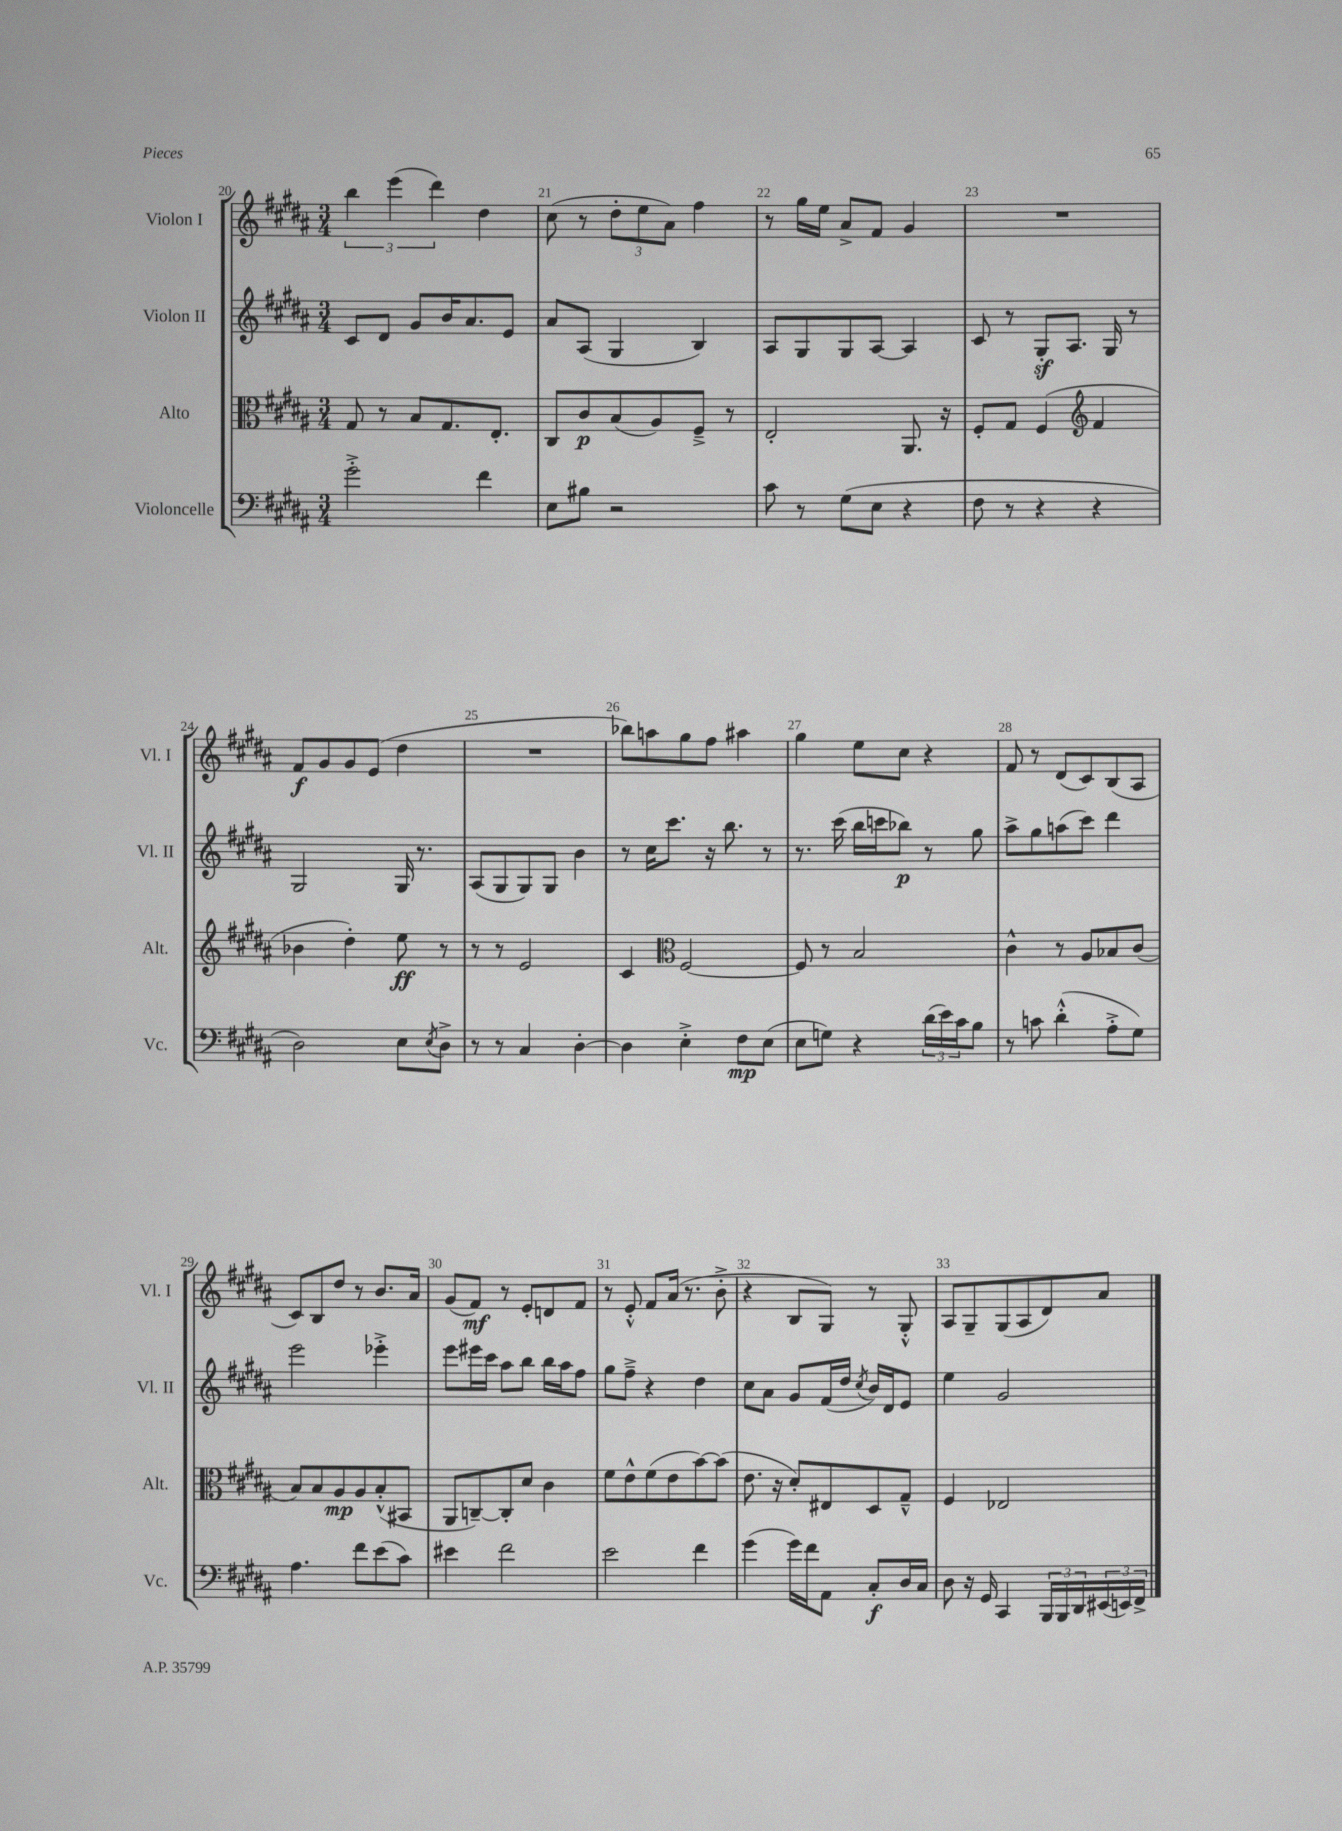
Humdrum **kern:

**kern	**dynam	**kern	**dynam	**kern	**dynam	**kern	**dynam
*part4	*part4	*part3	*part3	*part2	*part2	*part1	*part1
*staff4	*staff4	*staff3	*staff3	*staff2	*staff2	*staff1	*staff1
*I"Violoncelle	*	*I"Alto	*	*I"Violon II	*	*I"Violon I	*
*I'Vc.	*	*I'Alt.	*	*I'Vl. II	*	*I'Vl. I	*
*clefF4	*	*clefC3	*	*clefG2	*	*clefG2	*
*k[f#c#g#d#a#]	*	*k[f#c#g#d#a#]	*	*k[f#c#g#d#a#]	*	*k[f#c#g#d#a#]	*
*M3/4	*	*M3/4	*	*M3/4	*	*M3/4	*
=20	=20	=20	=20	=20	=20	=20	=20
2g#'^\	.	8G#/	.	8c#/L	.	6bb\	.
.	.	8r	.	8d#/J	.	.	.
.	.	.	.	.	.	(6eee\	.
.	.	8B/L	.	8g#/L	.	.	.
.	.	.	.	.	.	6ddd#\)	.
.	.	8.G#/	.	16b/K	.	.	.
.	.	.	.	8.a#/	.	.	.
4f#\	.	.	.	.	.	4dd#\	.
.	.	8.E'/J	.	.	.	.	.
.	.	.	.	8e/J	.	.	.
=21	=21	=21	=21	=21	=21	=21	=21
8E\L	.	8C#/L	.	8a#/L	.	(8cc#\	.
8B#X\J	.	8c#/	p	(8A#/J	.	8r	.
2r	.	(8B/	.	4G#/	.	12dd#'\L	.
.	.	.	.	.	.	12ee\	.
.	.	8A#/)	.	.	.	.	.
.	.	.	.	.	.	12a#\J)	.
.	.	8F#~^/J	.	4B/)	.	4ff#\	.
.	.	8r	.	.	.	.	.
=22	=22	=22	=22	=22	=22	=22	=22
8c#\	.	2E'/	.	8A#/L	.	8r	.
8r	.	.	.	8G#/	.	16gg#\LL	.
.	.	.	.	.	.	16ee\JJ	.
(8G#\L	.	.	.	8G#/	.	8a#^/L	.
8E\J	.	.	.	[8A#/J	.	8f#/J	.
4r	.	8.AA#/	.	4A#/]	.	4g#/	.
.	.	16r	.	.	.	.	.
=23	=23	=23	=23	=23	=23	=23	=23
8F#\	.	8F#'/L	.	8c#/	.	2.r	.
8r	.	8G#/J	.	8r	.	.	.
4r	.	(4F#/	.	8G#z'/L	.	.	.
.	.	.	.	8.A#/J	.	.	.
*	*	*clefG2	*	*	*	*	*
4r	.	4f#/	.	.	.	.	.
.	.	.	.	16G#/	.	.	.
.	.	.	.	8r	.	.	.
!!LO:LB:g=z
=24	=24	=24	=24	=24	=24	=24	=24
2D#\)	.	4b-X\	.	2G#/	.	8f#/L	f
.	.	.	.	.	.	8g#/	.
.	.	4dd#'\)	.	.	.	8g#/	.
.	.	.	.	.	.	(8e/J	.
8E\L	.	8ee\	ff	16G#/	.	4dd#\	.
.	.	.	.	8.r	.	.	.
8qE/	.	.	.	.	.	.	.
8D#^\J	.	8r	.	.	.	.	.
=25	=25	=25	=25	=25	=25	=25	=25
8r	.	8r	.	(8A#/L	.	2.r	.
8r	.	8r	.	8G#/	.	.	.
4C#/	.	2e/	.	8G#/)	.	.	.
.	.	.	.	8G#/J	.	.	.
[4D#'\	.	.	.	4b\	.	.	.
=26	=26	=26	=26	=26	=26	=26	=26
4D#\]	.	4c#/	.	8r	.	8bb-X\L)	.
.	.	.	.	16cc#\KL	.	8aan\	.
.	.	.	.	8.ccc#\J	.	.	.
*	*	*clefC3	*	*	*	*	*
4E'^\	.	[2F#/	.	.	.	8gg#\	.
.	.	.	.	16r	.	8ff#\J	.
.	.	.	.	8.bb\	.	.	.
8F#\L	mp	.	.	.	.	4aa#X\	.
(8E\J	.	.	.	8r	.	.	.
=27	=27	=27	=27	=27	=27	=27	=27
8E\L	.	8F#/]	.	8.r	.	4gg#\	.
8Gn\J)	.	8r	.	.	.	.	.
.	.	.	.	(16ccc#\	.	.	.
4r	.	2B/	.	16bb\LL	.	8ee\L	.
.	.	.	.	16cccn\J	.	.	.
.	.	.	.	8bb-X\J)	p	8cc#\J	.
(24d#\LL	.	.	.	8r	.	4r	.
24e\)	.	.	.	.	.	.	.
24c#\J	.	.	.	.	.	.	.
8B\J	.	.	.	8gg#\	.	.	.
=28	=28	=28	=28	=28	=28	=28	=28
8r	.	4c#^^\	.	8aa#^\L	.	8f#/	.
8cn\	.	.	.	8gg#\	.	8r	.
(4d#'^^\	.	8r	.	(8aan\	.	(8d#/L	.
.	.	8A#/L	.	8ccc#\J)	.	8c#/)	.
8A#'^\L	.	8B-X/	.	4ddd#\	.	(8B/	.
8G#\J)	.	(8c#/J	.	.	.	8A#/J	.
!!LO:LB:g=z
=29	=29	=29	=29	=29	=29	=29	=29
4.A#\	.	8B/L)	.	2eee\	.	8c#/L)	.
.	.	8B/	.	.	.	8B/	.
.	.	8A#/	mp	.	.	8dd#/J	.
8f#\L	.	8A#/	.	.	.	8r	.
(8e\	.	(8B'^^/	.	4eee-X'^\	.	8.b/L	.
8c#\J)	.	8BB#X/J	.	.	.	.	.
.	.	.	.	.	.	16a#/Jk	.
=30	=30	=30	=30	=30	=30	=30	=30
4e#X\	.	8AA#/L	.	8eee\L	.	(8g#/L	.
.	.	[8Cn~/)	.	16eee#X\L	.	8f#/J)	mf
.	.	.	.	16ccc#\JJ	.	.	.
2f#\	.	8C'/]	.	8aa#\L	.	8r	.
.	.	8d#/J	.	8bb\J	.	8e'/L	.
.	.	4c#\	.	16bb\LL	.	8dn/	.
.	.	.	.	16aa#\J	.	.	.
.	.	.	.	8ff#\J	.	8f#/J	.
=31	=31	=31	=31	=31	=31	=31	=31
2e\	.	8f#\L	.	8gg#\L	.	8r	.
.	.	8e^^\	.	8ff#~^\J	.	8e'^^/	.
.	.	(8f#\	.	4r	.	8f#/L	.
.	.	8e\	.	.	.	(16a#/Jk	.
.	.	.	.	.	.	8.r	.
4f#\	.	[8b\)	.	4dd#\	.	.	.
.	.	(8b\J]	.	.	.	8b'^\	.
=32	=32	=32	=32	=32	=32	=32	=32
(4g#\	.	8.e\	.	8cc#\L	.	4r	.
.	.	.	.	8a#\J	.	.	.
.	.	16r	.	.	.	.	.
16g#\LL)	.	8d#'/L)	.	8g#/L	.	8B/L	.
16f#\J	.	.	.	.	.	.	.
8AA#\J	.	8E#X/	.	(16f#/L	.	8G#/J)	.
.	.	.	.	16dd#/JJ	.	.	.
.	.	.	.	8qcc#/	.	.	.
8C#'/L	f	8D#/	.	16b/LL)	.	8r	.
.	.	.	.	16d#/J	.	.	.
16D#/L	.	8G#~^^/J	.	8e/J	.	8G#'^^/	.
16C#/JJ	.	.	.	.	.	.	.
=33	=33	=33	=33	=33	=33	=33	=33
8D#\	.	4F#/	.	4ee\	.	8A#/L	.
16r	.	.	.	.	.	8G#~/	.
16GG#/	.	.	.	.	.	.	.
4CC#/	.	2E-X/	.	2g#/	.	(8G#/	.
.	.	.	.	.	.	8A#/	.
24BBB/LL	.	.	.	.	.	8d#/)	.
24BBB/	.	.	.	.	.	.	.
24DD#/	.	.	.	.	.	.	.
(24EE#X/	.	.	.	.	.	8a#/J	.
24EEn/)	.	.	.	.	.	.	.
24FF#^/JJ	.	.	.	.	.	.	.
==	==	==	==	==	==	==	==
*-	*-	*-	*-	*-	*-	*-	*-
